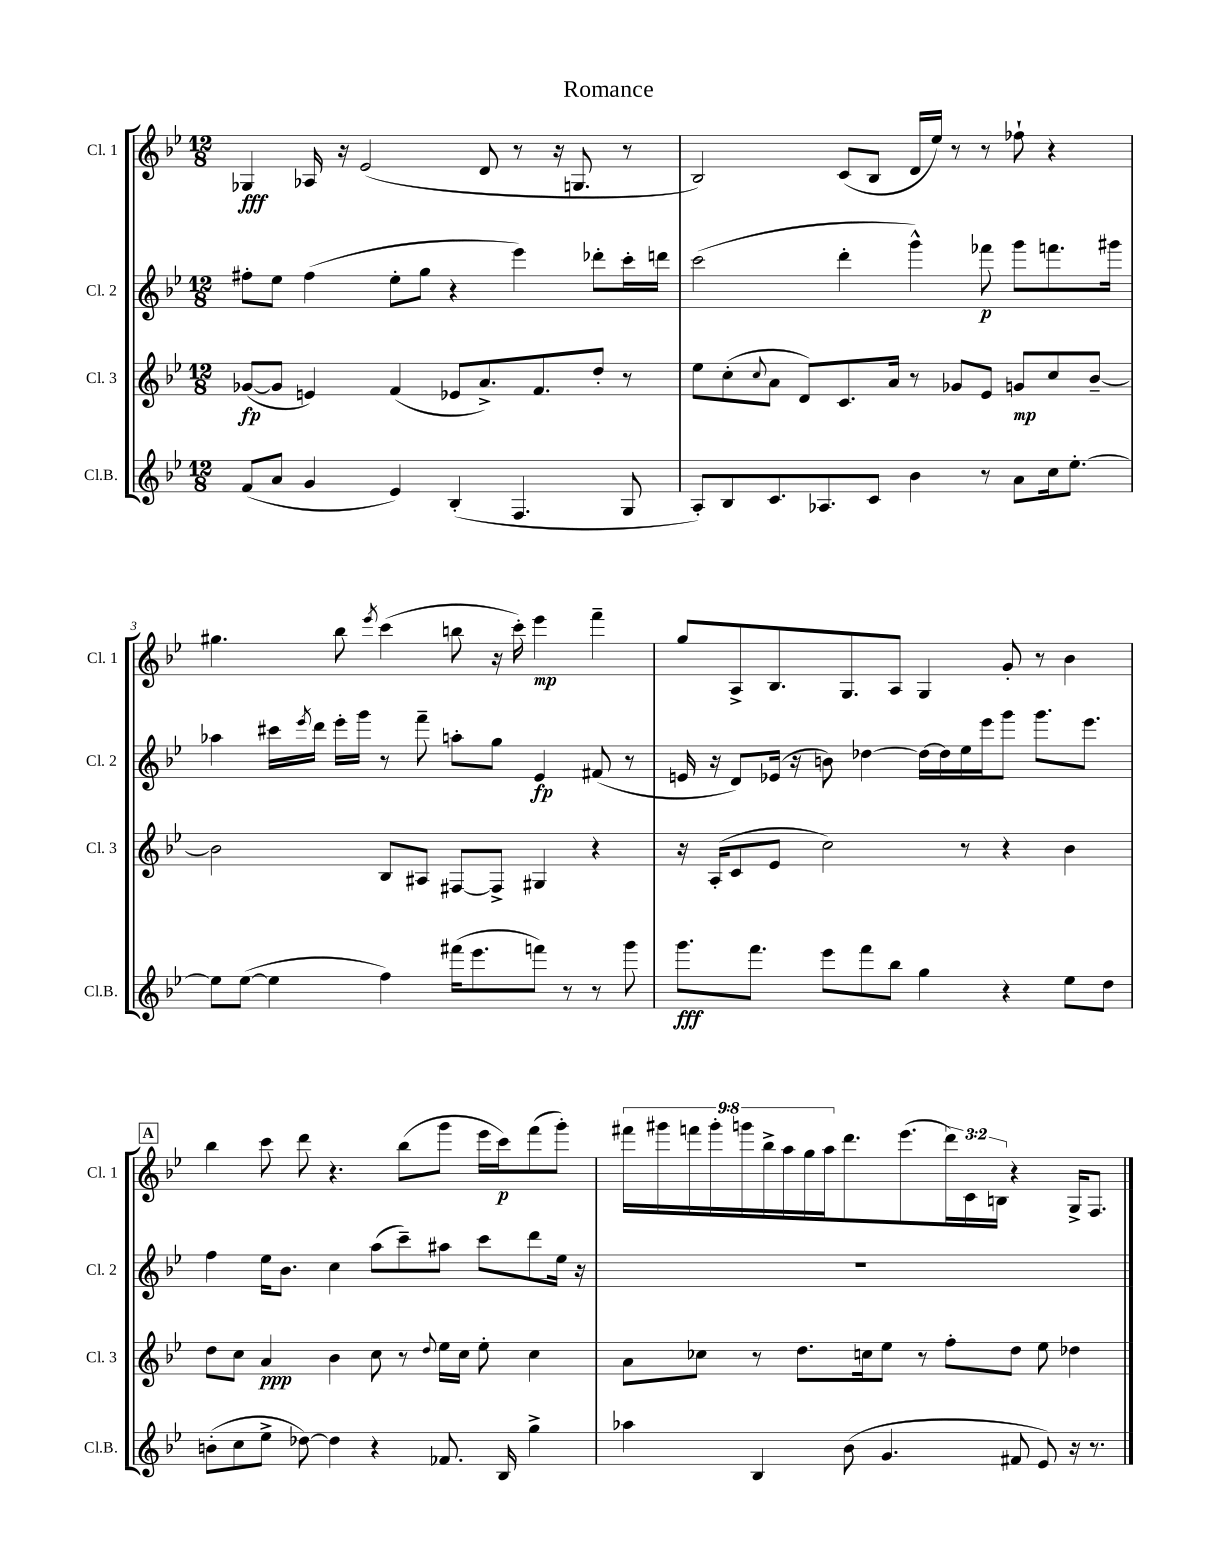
\header { title = "Romance" }
<<
\new StaffGroup <<
\new Staff = "s0" \with { instrumentName = "Cl. 1" shortInstrumentName = "Cl. 1" } {
    \clef treble \key bes \major \numericTimeSignature \time 12/8 \override Staff.TupletNumber.text = #tuplet-number::calc-fraction-text
    ges4\fff aes16 r16 ees'2( d'8 r8 r16 g8. r8 |
    bes2) c'8( bes8 d'16 ees''16) r8 r8 fes''8-! r4 |
    gis''4. bes''8 \acciaccatura { ees'''8 } c'''4( b''8 r16 c'''16-.) ees'''4\mp f'''4-- |
    g''8 a8-> bes8. g8. a8 g4 g'8-. r8 bes'4 |
    \mark \markup { \box "A" } bes''4 c'''8 d'''8 r4. bes''8( g'''8 ees'''16 c'''16\p) f'''8( g'''8-.) |
    \tuplet 9/8 { fis'''16 gis'''16 f'''16 gis'''16-. g'''16 bes''16-> a''16 g''16 a''16 } d'''8. ees'''8.( \tuplet 3/2 { d'''16) c'16 b16 } r4 g16-> f8. \bar "|." |
}
\new Staff = "s1" \with { instrumentName = "Cl. 2" shortInstrumentName = "Cl. 2" } {
    \clef treble \key bes \major \numericTimeSignature \time 12/8
    fis''8-. ees''8 fis''4( ees''8-. g''8 r4 ees'''4) des'''8-. c'''16-. d'''16 |
    c'''2( d'''4-. g'''4-^) fes'''8\p g'''8 f'''8. gis'''16 |
    aes''4 cis'''16 \acciaccatura { ees'''8 } d'''16 ees'''16-. g'''16 r8 f'''8-- a''8-. g''8 ees'4\fp fis'8( r8 |
    e'16 r16 d'8) ees'16( r16 b'8) des''4~ des''16~ des''16 ees''16 ees'''16 g'''8 g'''8. ees'''8. |
    \mark \markup { \box "A" } f''4 ees''16 bes'8. c''4 a''8( c'''8--) ais''8 c'''8 d'''8 ees''16 r16 |
    R1. \bar "|." |
}
\new Staff = "s2" \with { instrumentName = "Cl. 3" shortInstrumentName = "Cl. 3" } {
    \clef treble \key bes \major \numericTimeSignature \time 12/8
    ges'8~\fp( ges'8 e'4) f'4( ees'8 a'8.->) f'8. d''8-. r8 |
    ees''8 c''8-.( \appoggiatura { c''8 } a'8 d'8) c'8. a'16 r8 ges'8 ees'8 g'8\mp c''8 bes'8~-- |
    bes'2 bes8 ais8 fis8~ fis8-> gis4 r4 |
    r16 a16-.( c'8 ees'8 c''2) r8 r4 bes'4 |
    \mark \markup { \box "A" } d''8 c''8 a'4\ppp bes'4 c''8 r8 \appoggiatura { d''8 } ees''16 c''16 ees''8-. c''4 |
    a'8 ces''8 r8 d''8. c''16 ees''8 r8 f''8-. d''8 ees''8 des''4 \bar "|." |
}
\new Staff = "s3" \with { instrumentName = "Cl.B." shortInstrumentName = "Cl.B." } {
    \clef treble \key bes \major \numericTimeSignature \time 12/8
    f'8( a'8 g'4 ees'4) bes4-.( f4. g8 |
    a8-.) bes8 c'8. aes8. c'8 bes'4 r8 a'8 c''16 ees''8.~-. |
    ees''8 ees''8~( ees''4 f''4) fis'''16( ees'''8. f'''8) r8 r8 g'''8 |
    g'''8.\fff f'''8. ees'''8 f'''8 bes''8 g''4 r4 ees''8 d''8 |
    \mark \markup { \box "A" } b'8-.( c''8 ees''8-> des''8~) des''4 r4 fes'8. bes16 g''4-> |
    aes''4 bes4 bes'8( g'4. fis'8 ees'8) r16 r8. \bar "|." |
}
>>
>>
